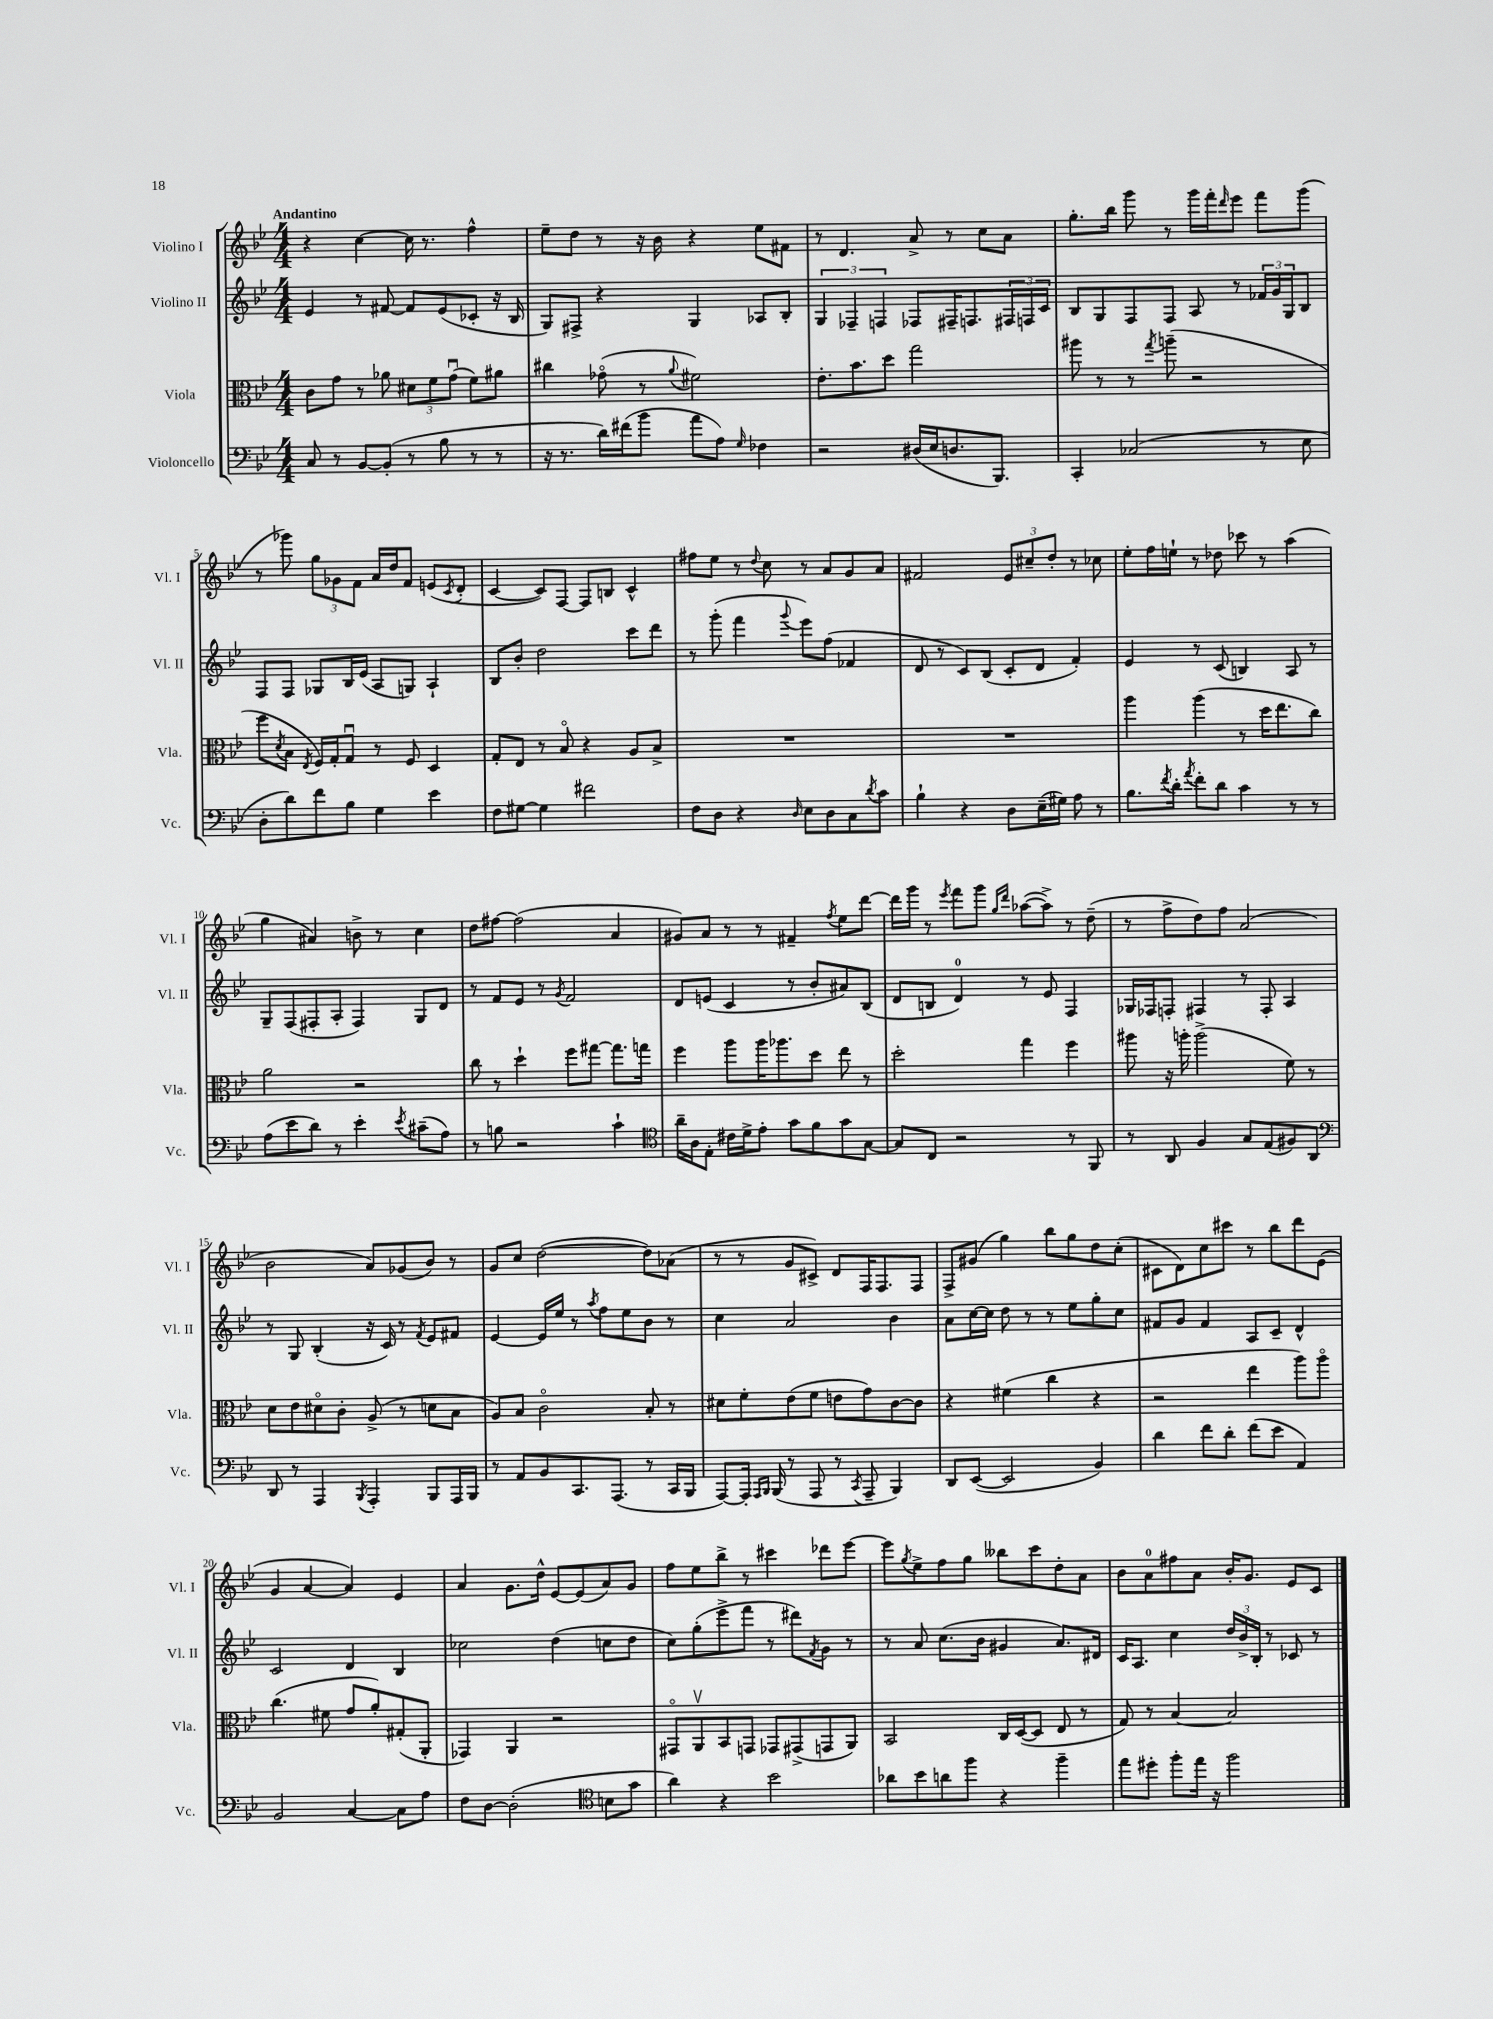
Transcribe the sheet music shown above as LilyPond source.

<<
\new StaffGroup <<
\new Staff = "s0" \with { instrumentName = "Violino I" shortInstrumentName = "Vl. I" } {
    \clef treble \key bes \major \numericTimeSignature \time 4/4 \tempo "Andantino"
    r4 c''4~ c''16 r8. f''4-^ |
    ees''8-- d''8 r8 r16 bes'16 r4 ees''8 fis'8 |
    r8 d'4. a'8-> r8 c''8 a'8 |
    g''8.-. bes''16 g'''8 r8 g'''16 f'''16-. \grace { d'''16 } ees'''8 f'''8 g'''8( |
    r8 ges'''8) \tuplet 3/2 { g''8 ges'8 f'8 } a'16 d''16 f'8 e'8( \acciaccatura { c'8 } d'8-. |
    c'4~ c'8) f8~ f8 b8 c'4-^ |
    fis''8 ees''8 r8 \appoggiatura { d''8 } c''8 r8 a'8 g'8 a'8 |
    fis'2 \tuplet 3/2 { ees'8 cis''8-- d''8-. } r8 ces''8 |
    ees''8-. f''16 e''16-! r8 des''8 ces'''8 r8 a''4( |
    g''4 ais'4) b'8-> r8 c''4 |
    d''8 fis''8~ fis''2( a'4 |
    gis'8) a'8 r8 r8 fis'4-- \acciaccatura { f''8 } ees''8 d'''8~ |
    d'''16 g'''16 r8 \acciaccatura { ees'''8 } f'''8 g'''8 \grace { g''16 d'''16 } aes''8~( aes''8->) r8 d''8--( |
    r8 f''8-> d''8) f''8 a'2( |
    bes'2 a'8) ges'8( bes'8) r8 |
    g'8 c''8 d''2~( d''8) aes'8( |
    r8 r8 g'8 cis'8->) d'8 f16 f8. f8 |
    f8-> gis'8( g''4) bes''8 g''8 d''8 c''8-.( |
    cis'8 d'8) c''8 cis'''8 r8 bes''8 d'''8 ees'8( |
    g'4 a'4~ a'4) ees'4 |
    a'4 g'8. d''16-^ ees'8~ ees'8( a'8) g'8 |
    f''8 ees''8 bes''8-> r8 cis'''4 des'''8 ees'''8~ |
    ees'''8 \acciaccatura { g''8 } ees''8-> f''8 g''8 beses''8 c'''8 d''8-. a'8 |
    bes'8 a'8-0 fis''8 a'8 bes'16-. g'8. ees'8 c'8 \bar "|." |
}
\new Staff = "s1" \with { instrumentName = "Violino II" shortInstrumentName = "Vl. II" } {
    \clef treble \key bes \major \numericTimeSignature \time 4/4
    ees'4 r8 fis'8~ fis'8 ees'8( ces'8-. r16 bes16 |
    g8) fis8-> r4 g4 aes8 bes8-. |
    \tuplet 3/2 { g4 fes4-- f4 } fes8 fis16-- f8. \tuplet 3/2 { fis16 f16 c'16 } |
    bes8 g8 f8 f8 a8 r8 \tuplet 3/2 { fes'16 g'16 g16 } bes8 |
    f8 f8 ges8 bes16 ees'16( a8 g8) a4-! |
    bes8 bes'8-. d''2 c'''8 d'''8 |
    r8 g'''8-.( f'''4 \appoggiatura { g'''8 } ees'''8) f''8( fes'4 |
    d'8 r8 c'8) bes8( c'8-. d'8 f'4-.) |
    ees'4 r8 c'8( b4) a8 r8 |
    g8-- f8( fis8-. a8-. fis4) g8 d'8 |
    r8 f'8 ees'8 r8 \acciaccatura { g'8 } f'2 |
    d'8 e'8( c'4 r8 bes'8-. ais'8) bes8( |
    d'8 b8 d'4-0) r8 ees'8 f4 |
    ges16 fes16 f8-. fis4 r8 fis8-. a4 |
    r8 g8 bes4-.( r16 c'16) r8 \acciaccatura { f'8 } ees'8 fis'8 |
    ees'4~ ees'16 ees''16 r8 \acciaccatura { a''8 } f''8 ees''8 bes'8 r8 |
    c''4 a'2 bes'4 |
    a'8 c''16~ c''16 d''8 r8 r8 ees''8 g''8-. c''8 |
    fis'8 g'8 fis'4 a8 c'8-- d'4-^ |
    c'2 d'4 bes4 |
    ces''2 d''4( c''8 d''8 |
    c''8) g''8-.( ees'''8-> f'''8 r8 dis'''8) \acciaccatura { f'8 } g'8 r8 |
    r8 a'8 c''8.( bes'16 gis'4 a'8.) dis'16 |
    c'16 a8. c''4 \tuplet 3/2 { d''16 bes'16-> bes16-. } r8 ces'8 r8 \bar "|." |
}
\new Staff = "s2" \with { instrumentName = "Viola" shortInstrumentName = "Vla." } {
    \clef alto \key bes \major \numericTimeSignature \time 4/4
    c'8 g'8 r8 aes'8 \tuplet 3/2 { dis'8 f'8 g'8\downbow( } f'8) ais'8 |
    cis''4 ges'8\flageolet( r8 \appoggiatura { a'8 } fis'2) |
    ees'8.-. bes'8. d''8 g''2 |
    ais''8 r8 r8 \acciaccatura { g''8 } a''8--( r2 |
    f''8 \acciaccatura { d'8 } bes8 \acciaccatura { ees8 } f16) g16-. g8\downbow r8 f8 d4 |
    g8-. ees8 r8 bes8\flageolet r4 a8 bes8-> |
    R1 |
    R1 |
    a''4 a''4( r8 d''16 ees''8. c''8) |
    a'2 r2 |
    c''8 r8 d''4-! f''8 gis''8~ gis''8. g''16 |
    f''4 a''8 a''16 aes''8. d''8 ees''8 r8 |
    d''2-. g''4 f''4 |
    ais''8 r16 a''16-. a''2->( f'8) r8 |
    d'8 ees'8 dis'8\flageolet c'8-. a8->( r8 d'8 bes8 |
    a8) bes8 c'2\flageolet bes8-. r8 |
    dis'8 f'8-. ees'8( f'8 e'8 g'8) c'8~ c'8 |
    r4 fis'4( c''4 r4 |
    r2 ees''4 a''8) a''8\flageolet |
    c''4.( fis'8 g'8 a'8-.) gis8-.( a,8-. |
    ges,4) a,4 r2 |
    gis,8\flageolet a,8\upbow bes,8 g,8 ges,8 gis,8->( g,8 a,8) |
    bes,2 c16 d16~( d8 ees8 r8 |
    g8) r8 bes4~ bes2 \bar "|." |
}
\new Staff = "s3" \with { instrumentName = "Violoncello" shortInstrumentName = "Vc." } {
    \clef bass \key bes \major \numericTimeSignature \time 4/4
    c8 r8 bes,8~ bes,8-.( r8 bes8 r8 r8 |
    r16 r8. d'16) fis'16( bes'8 a'8 a8) \grace { g16 } fes4 |
    r2 dis16( ees16 d8. bes,,8.) |
    c,4-. ces2( r8 ees8 |
    d8-. d'8) f'8 bes8 g4 ees'4 |
    f8 gis8~ gis4 fis'2 |
    f8 d8 r4 \grace { d16 } ees8 d8 c8 \acciaccatura { d'8 } c'8 |
    bes4-! r4 d8 ees16--( gis16) a8 r8 |
    bes8. \acciaccatura { f'8 } d'16-. \acciaccatura { a'8 } f'8-. d'8 c'4 r8 r8 |
    a8( ees'8 d'8) r8 ees'4-. \acciaccatura { ees'8 } cis'8--( a8) |
    r8 b8 r2 c'4-! |
    \clef tenor a'16-- a16 ees8-. cis'16 d'16-> ees'8-. g'8 f'8 g'8 g8~ |
    g8 c8 r2 r8 f,8 |
    r8 a,8 f4 g8 ees8( fis8) a,8 |
    \clef bass d,8 r8 a,,4 \acciaccatura { bes,,8 } a,,4-. bes,,8 a,,16 bes,,16 |
    r8 a,8 bes,8 c,8. a,,8.( r8 c,16 bes,,16 |
    a,,8~) a,,16-. \grace { a,,16 bes,,16 } bes,,16( r8 a,,8 r8 \acciaccatura { c,8 } a,,8-- bes,,4) |
    d,8 ees,8~( ees,2 bes,4) |
    d'4 f'8 d'8-. f'8( ees'8 a,4) |
    bes,2 c4~ c8 a8 |
    f8 d8~ d2-.( \clef tenor b8 g'8 |
    a'4) r4 bes'2 |
    aes'8 bes'8 a'8 f''8 r4 f''4-- |
    ees''8 dis''8-. f''8-. ees''16 r16 f''2 \bar "|." |
}
>>
>>
